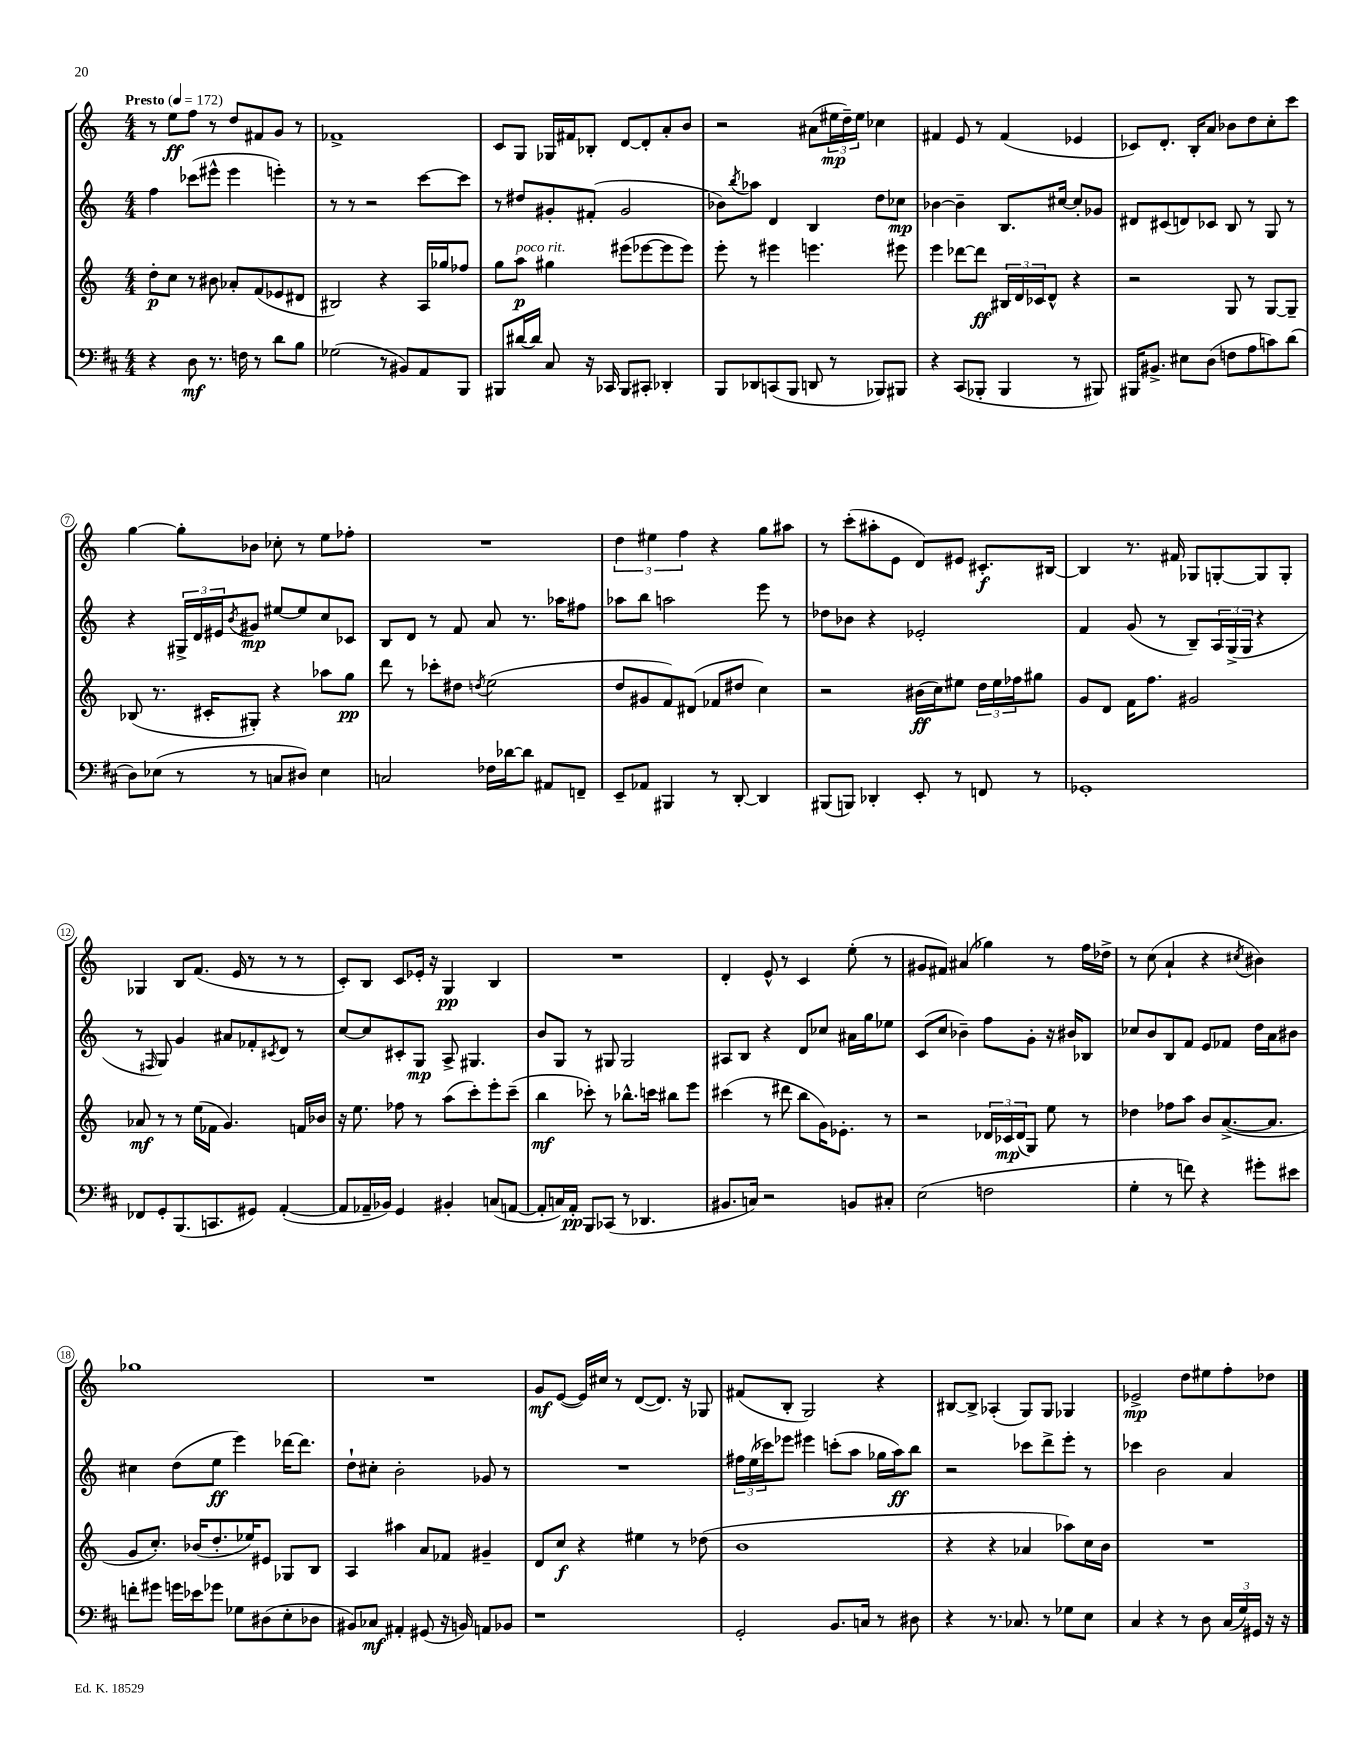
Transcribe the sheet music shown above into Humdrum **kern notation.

**kern	**kern	**kern	**kern
*staff4	*staff3	*staff2	*staff1
*clefF4	*clefG2	*clefG2	*clefG2
*k[f#c#]	*k[]	*k[]	*k[]
*M4/4	*M4/4	*M4/4	*M4/4
*MM172	*MM172	*MM172	*MM172
4r	8dd'	4ff	8r
.	8cc	.	8ee
8D	8r	(8ccc-	8ff
8.r	8b#	8eee#^^	8r
.	8a-'	4eee#	8dd
16F	.	.	.
8r	(8f	.	8f#
8d	8e-	4eee')	8g
8B	8d#	.	8r
=	=	=	=
(2G-	2B#)	8r	1f-^
.	.	8r	.
.	.	2r	.
8r	4r	.	.
8BB#)	.	.	.
8AA	16A	[8ccc	.
.	16gg-	.	.
8BBB	8ff-	8ccc]	.
=	=	=	=
8BBB#	8gg	8r	8c
[16d#	8aa	8dd#	8G
16d#]	.	.	.
8C#	4gg#	8g#'	16G-
.	.	.	16f#
16r	.	(8f#'	8B-'
16CC-	.	.	.
8BBB#	(8eee#	2g#	[8d
8CC#'	[8eee-	.	8d']
4DD-'	8eee-]	.	8a'
.	8eee-)	.	8b
=	=	=	=
8BBB	8eee'	8b-)	2r
.	.	8qbb	.
8DD-	8r	8aa-	.
(8CC	4eee#	4d	.
8BBB	.	.	.
8DD	4.eee	4B	(8a#
8r	.	.	24ee#
.	.	.	24dd~)
.	.	.	24ee#
8BBB-)	.	8dd	4cc-
8BBB#	8eee#	8cc-	.
=	=	=	=
4r	4eee	[4b-	4f#
(8CC#	[8ddd-	4b-~]	8e
8BBB-'	8ddd-]	.	8r
4BBB-	24B#	8.B	(4f#
.	24d	.	.
.	24c-	.	.
.	8d^^	.	.
.	.	[16cc#	.
8r	4r	8cc#']	4e-
8BBB#)	.	8g-	.
=	=	=	=
16BBB#	2r	8d#	8c-)
8.BB#^	.	.	.
.	.	(8c#	8.d'
8E#	.	8d)	.
.	.	.	16B'
(8D	.	8c-	8a
8F	8G	8B	8b-
8A	8r	8r	8dd
8c)	[8G	8G	8cc'
(8d	8G~]	8r	8ccc
=	=	=	=
8D)	(8B-	4r	[4gg
(8E-	8.r	.	.
8r	.	24G#^	8gg']
.	.	24d	.
.	16c#'	.	.
.	.	24e#	.
.	.	8qb	.
8r	8G#')	8g#	8b-
8C	4r	[8ee#	8cc-'
8D#)	.	8ee#]	8r
4E-	8aa-	8cc	8ee
.	8gg	8c-	8ff-'
=	=	=	=
2C	8ddd	8B	1r
.	8r	8d	.
.	8ccc-'	8r	.
.	8dd#	8f	.
.	8qdd	.	.
16F-	(2ee	8a	.
[16d-	.	.	.
8d-]	.	8.r	.
8AA#	.	.	.
.	.	16aa-	.
8FF~	.	8ff#	.
=	=	=	=
8EE~	8dd	8aa-	6dd
8AA-	8g#	8bb	.
.	.	.	6ee#
4BBB#	8f)	2aa	.
.	.	.	6ff
.	(8d#	.	.
8r	8f-	.	4r
[8DD'	8dd#	.	.
4DD]	4cc)	8eee	8gg
.	.	8r	8aa#
=	=	=	=
(8BBB#	2r	8dd-	8r
8BBB)	.	8b-	(8ccc'
4DD-'	.	4r	8aa#'
.	.	.	8e
8EE'	(16b#	2e-'	8d)
.	16cc)	.	.
8r	8ee#	.	8e#
8FF	24dd	.	8.c#'
.	24ee#	.	.
.	24ff-	.	.
8r	8gg#	.	.
.	.	.	[16B#
=	=	=	=
1GG-'	8g	4f	4B#]
.	8d	.	.
.	16f	(8g	8.r
.	8.ff	.	.
.	.	8r	.
.	.	.	16f#
.	2g#	8B~)	8G-
.	.	24A	[8G'
.	.	(24G^	.
.	.	24G	.
.	.	4r	8G]
.	.	.	8G'
=	=	=	=
8FF-	8a-	8r	4G-
.	.	16qqF#	.
8GG'	8r	8G)	.
(8.BBB	8r	4g	8B
.	(16ee	.	(8.f
8.CC	16f-	.	.
.	4.g)	8a#	.
.	.	.	16e
8GG#)	.	8f-'	8r
.	.	8qc#	.
([4AA'	.	8d	8r
.	16f	8r	8r
.	16b-	.	.
=	=	=	=
8AA]	16r	[8cc	8c')
.	8.ee	.	.
16AA-~	.	8cc]	8B
16BB-)	.	.	.
4GG	8ff-	8c#'	8c
.	8r	8G	16e-'
.	.	.	16r
4BB#'	(8aa	8A^	4G
.	8ccc')	4.G#	.
(8C	8eee'	.	4B
[8AA	(8ccc~	.	.
=	=	=	=
8AA']	4bb	8b	1r
16C)	.	8G	.
16AA'	.	.	.
8BBB	8ccc-')	8r	.
(8CC-	8r	8G#	.
8r	8.bb-^^	2G#	.
4.DD-	.	.	.
.	16ccc	.	.
.	8bb#	.	.
.	8eee	.	.
=	=	=	=
8.BB#	(4ccc#	8A#	4d'
.	.	8B	.
16C)	.	.	.
2r	8r	4r	8e^^
.	8ddd#	.	8r
.	8bb	8d	4c
.	16g)	8cc-	.
.	8.e-'	.	.
8BB	.	16a#	(8ee'
.	.	16gg	.
8C#'	8r	8ee-	8r
=	=	=	=
(2E	2r	(8c	8g#
.	.	8cc	8f#)
.	.	4b-~)	(4a#
2F	24d-	8ff	4gg-)
.	24c-	.	.
.	(24d-	.	.
.	8G)	8g'	.
.	8ee	16r	8r
.	.	16b#	.
.	8r	8B-	16ff
.	.	.	16dd-^
=	=	=	=
4G'	4dd-	8cc-	8r
.	.	8b	(8cc
8r	8ff-	8B	4a`
8f)	8aa	8f	.
4r	8b	8e	4r
.	([8.a^	8f-	.
.	.	.	8qcc#
8g#'	.	16dd	4b#)
.	8.a]	16a	.
8e#	.	8b#	.
=	=	=	=
8f'	8g	4cc#	1gg-
8g#	8.cc')	.	.
16g	.	(8dd	.
16e-	(16b-	.	.
8g-	8.dd'	8ee	.
8G-	.	4eee)	.
.	16ee-)	.	.
(8D#	8e#	.	.
8E'	8G-	[16ddd-	.
.	.	8.ddd-]	.
8D-	8B	.	.
=	=	=	=
8BB#)	4A	8dd`	1r
8C-	.	8cc#'	.
4AA#'	4aa#	2b'	.
(8GG#	8a	.	.
16r	8f-	.	.
16BB)	.	.	.
8AA	4g#~	8g-	.
8BB-	.	8r	.
=	=	=	=
1r	8d	1r	8g
.	8cc	.	([8e
.	4r	.	16e])
.	.	.	16cc#
.	.	.	8r
.	4ee#	.	([8d
.	.	.	8.d])
.	8r	.	.
.	.	.	16r
.	(8dd-	.	8G-
=	=	=	=
2GG'	1b	24ff#	(8f#
.	.	(24ee	.
.	.	24ccc-)	.
.	.	8eee-	8B'
.	.	4eee#	2G)
8.BB	.	(8ccc'	.
.	.	8aa	.
16C	.	.	.
8r	.	16gg-	4r
.	.	16aa)	.
8D#	.	8bb	.
=	=	=	=
4r	4r	2r	[8B#
.	.	.	8B#^]
8.r	4r	.	(4A-'
8.C-	.	.	.
.	4a-	8ccc-	8G)
8r	.	8ddd^	8G
8G-	8aa-)	8eee'	4G-
8E	16cc	8r	.
.	16b	.	.
=	=	=	=
4C#	1r	4ccc-	2e-^
4r	.	2b	.
8r	.	.	8dd
8D	.	.	8ee#
(24C#	.	4a	8ff'
24G)	.	.	.
24GG#	.	.	.
16r	.	.	8dd-
16r	.	.	.
==	==	==	==
*-	*-	*-	*-
